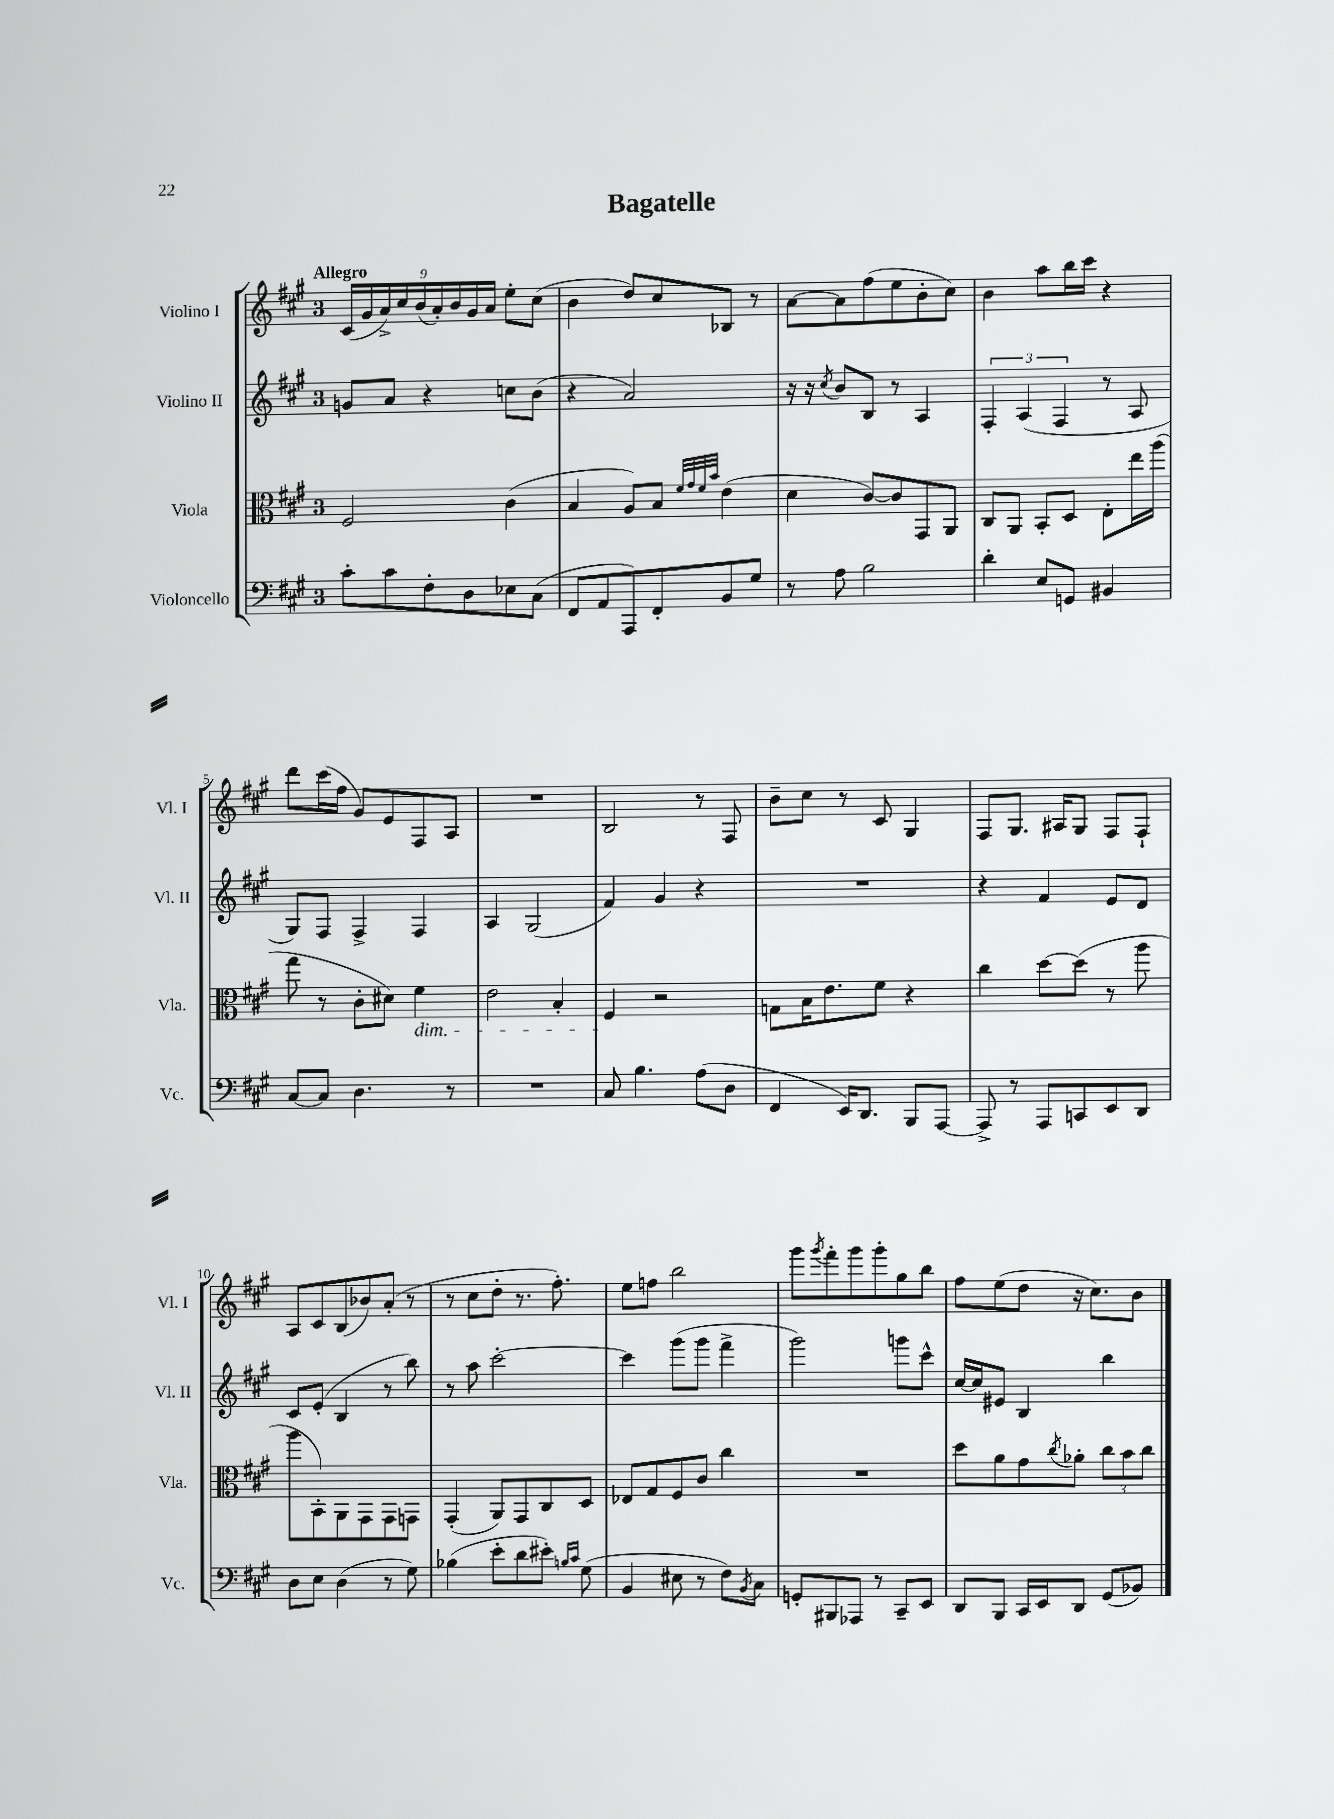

**kern	**kern	**kern	**kern
*part4	*part3	*part2	*part1
*staff4	*staff3	*staff2	*staff1
*I"Violoncello	*I"Viola	*I"Violino II	*I"Violino I
*I'Vc.	*I'Vla.	*I'Vl. II	*I'Vl. I
*clefF4	*clefC3	*clefG2	*clefG2
*k[f#c#g#]	*k[f#c#g#]	*k[f#c#g#]	*k[f#c#g#]
*M3/4	*M3/4	*M3/4	*M3/4
=1	=1	=1	=1
!	!	!	!LO:TX:a:B:t=Allegro
8c#'\L	2F#/	8gn/L	(18c#/LL
.	.	.	18g#/
.	.	.	18a^/)
8c#\	.	8a/J	.
.	.	.	18cc#/
.	.	.	(18b/
8F#'\	.	4r	.
.	.	.	18a'/)
.	.	.	18b/
8D\	.	.	.
.	.	.	18g#/
.	.	.	18a/JJ
8E-X\	(4c#\	8ccn\L	8ee'\L
(8C#\J	.	(8b\J	(8cc#\J
=2	=2	=2	=2
8FF#/L	4B/	4r	4b\
8AA/	.	.	.
8AAA/)	8A/L)	2a/)	8dd/L)
8FF#'/	8B/J	.	8cc#/
.	32qqf#/LLL	.	.
.	32qqg#/	.	.
.	32qqf#/	.	.
.	32qqb/JJJ	.	.
8BB/	(4e\	.	8B-X/J
8G#/J	.	.	8r
=3	=3	=3	=3
8r	4d\	16r	[8a\L
.	.	16r	.
.	.	8qcc#/	.
8A\	.	8b/L	8a\]
2B\	[8c#/L)	8B/J	(8ff#\
.	8c#/]	8r	8ee\
.	8GG#/	4A/	8b'\
.	8AA/J	.	8cc#\J)
=4	=4	=4	=4
4d'\	8C#/L	6F#'/	4b\
.	8AA/J	.	.
.	.	(6A/	.
8E/L	8BB'/L	.	8aa\L
.	.	6F#/	.
8GGn/J	8D/J	.	16bb\L
.	.	.	16ccc#\JJ
4BB#X/	8E'\L	8r	4r
.	16ee\L	8A/	.
.	(16aa\JJ	.	.
!!LO:LB:g=z
=5	=5	=5	=5
[8C#/L	8gg#\	8G#/L)	8ddd\L
8C#/J]	8r	8F#/J	(16ccc#\L
.	.	.	16ff#\JJ
4.D\	8c#'\L	4F#^/	8g#/L)
.	8d#X\J)	.	8e/
!	!LO:TX:b:i:t=dim.	!	!
.	4f#\	4F#/	8F#/
8r	.	.	8A/J
=6	=6	=6	=6
2.r	2e\	4A/	2.r
.	.	(2G#/	.
.	4B'/	.	.
=7	=7	=7	=7
8C#/	4F#/	4f#/)	2B/
4.B\	.	.	.
.	2r	4g#/	.
(8A\L	.	4r	8r
8D\J	.	.	8F#/
=8	=8	=8	=8
4FF#/	8Gn\L	2.r	8b~\L
.	16B\K	.	8cc#\J
.	8.e\	.	.
16EE/KL)	.	.	8r
8.DD/J	.	.	.
.	8f#\J	.	8c#/
8BBB/L	4r	.	4G#/
[8AAA/J	.	.	.
=9	=9	=9	=9
8AAA^/]	4cc#\	4r	8F#/L
8r	.	.	8.G#/J
8AAA/L	[8dd\L	4f#/	.
.	.	.	16A#X/KL
8CCn/	(8dd\J]	.	8G#/J
8EE/	8r	8e/L	8F#/L
8DD/J	8aa\	8d/J	8F#`/J
!!LO:LB:g=z
=10	=10	=10	=10
8D\L	8aa\L	8c#/L	8A/L
8E\J	8BB'\)	(8e'/J	8c#/
(4D\	8AA\	4B/	(8B/
.	8GG#\	.	8b-X/)
8r	8GG#\	8r	(8a'/J
8G#\)	8GGn\J	8bb\)	8r
=11	=11	=11	=11
(4B-X\	(4GG#'/	8r	8r
.	.	8aa\	8cc#\L
8e'\L	8AA/L)	[2ccc#'\	8dd'\J
8d\	8GG#/	.	8.r
8e#X'\J)	8C#/	.	.
.	.	.	8.ff#'\)
16qqBn/LL	.	.	.
16qqc#/JJ	.	.	.
(8G#\	8D/J	.	.
=12	=12	=12	=12
4BB/	8E-X/L	4ccc#\]	8ee\L
.	8G#/	.	8ffn\J
8E#X\	8F#/	(8ggg#\L	2bb\
8r	8c#/J	8ggg#\J	.
8F#\L)	4cc#\	4fff#^\	.
8qBB/	.	.	.
8C#\J	.	.	.
=13	=13	=13	=13
8GGn'/L	2.r	2ggg#\)	8ggg#\L
.	.	.	8qggg#/
8BBB#X/	.	.	8fff#'\
8AAA-X/J	.	.	8ggg#\
8r	.	.	8ggg#'\
8CC#~/L	.	8gggn\L	8gg#\
8EE/J	.	8ccc#^^\J	8bb\J
=14	=14	=14	=14
8DD/L	8dd\L	[16cc#/LL	8ff#\L
.	.	16cc#/J]	.
8BBB/J	8a\	8e#X/J	(8ee\
16CC#/LL	8g#\	4B/	8dd\J
16EE/J	.	.	.
.	8qcc#/	.	.
8DD/J	8a-X'\J	.	16r
.	.	.	8.cc#\L)
(8GG#/L	12cc#\L	4bb\	.
.	12b\	.	.
8BB-X/J)	.	.	8b\J
.	12cc#\J	.	.
==	==	==	==
*-	*-	*-	*-
